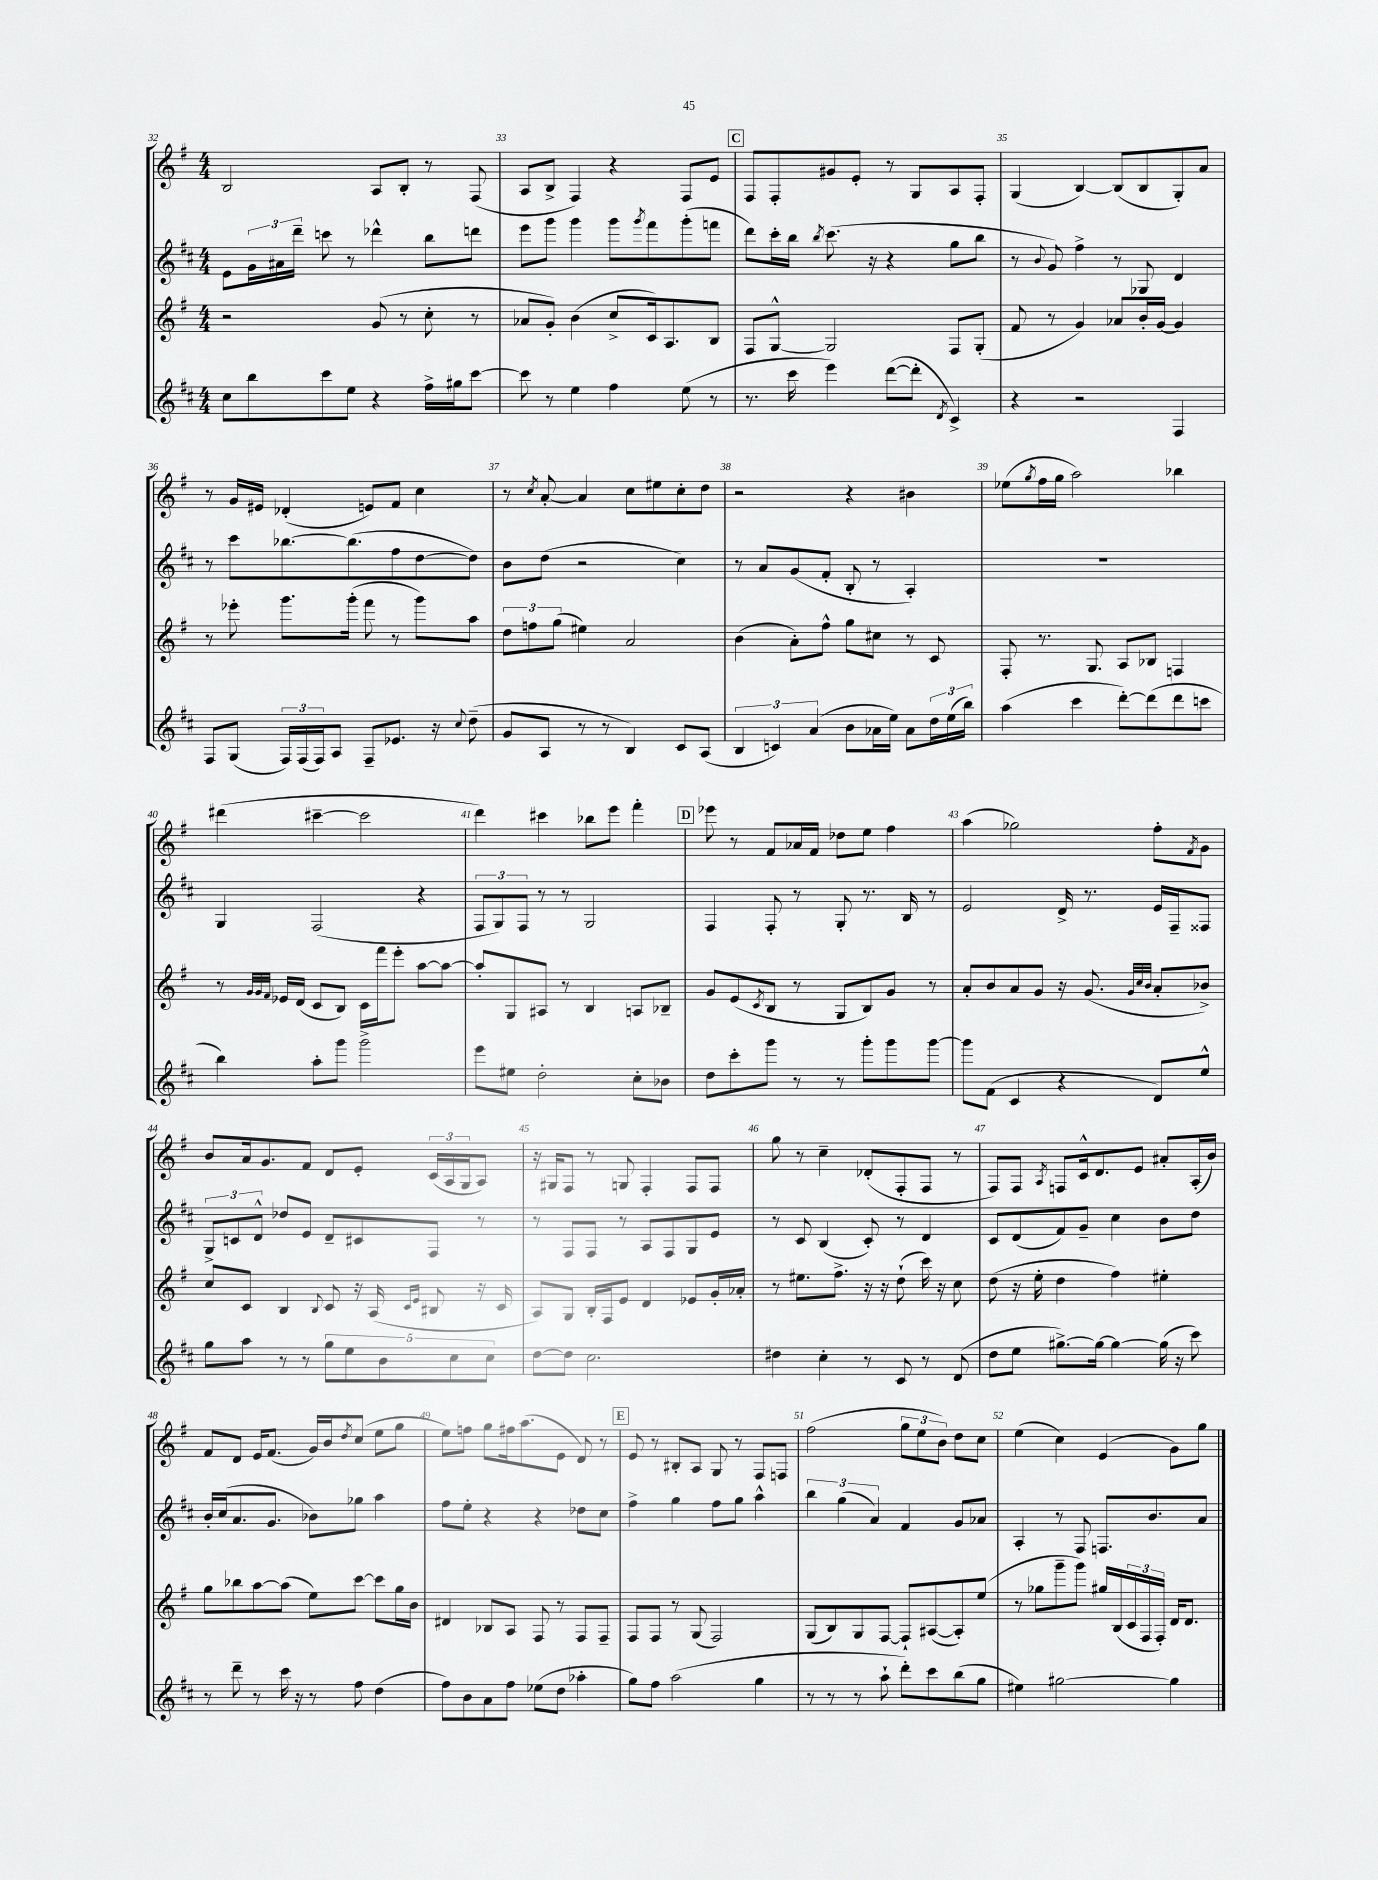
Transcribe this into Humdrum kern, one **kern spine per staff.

**kern	**kern	**kern	**kern
*staff4	*staff3	*staff2	*staff1
*clefG2	*clefG2	*clefG2	*clefG2
*k[f#c#]	*k[f#]	*k[f#c#]	*k[f#]
*M4/4	*M4/4	*M4/4	*M4/4
8cc#	2r	8e	2B
8bb	.	24g	.
.	.	24a#	.
.	.	24ddd~	.
8ccc#	.	8ccc	.
8ee	.	8r	.
4r	(8g	4ddd-^^	8A
.	8r	.	8B'
16ff#^	8cc'	8bb	8r
16gg#	.	.	.
[8ccc#	8r	8ddd	(8F#
=	=	=	=
8ccc#]	8a-	8eee	8A
8r	8g')	8ggg	8B^
4ee	(4b	4ggg	4F#)
4ff#	8cc^	8ggg	4r
.	.	8qggg	.
.	16c)	8fff#	.
.	8.A	.	.
(8ee	.	(8ggg'	8F#
8r	8B	8fff	8e
=	=	=	=
8.r	8F#	8ddd)	8F#
.	[8G^^	16ccc#'	8F#'
16ccc#	.	16bb	.
.	.	8qbb	.
4eee)	2G]	(8.ccc#	8g#
.	.	.	8e'
.	.	16r	.
([8ddd	.	4r	8r
8ddd']	.	.	8G
8qd	.	.	.
4c#^)	8F#	8gg	8A
.	(8G'	8bb	8F#'
=	=	=	=
4r	8f#	8r	(4G
.	.	8qqb	.
.	8r	8g)	.
2r	4g)	4ff#^	[4B)
.	8a-	8r	(8B]
.	16b'	8G-	8B
.	[16g	.	.
4F#	4g]	4d	8G')
.	.	.	8a
=	=	=	=
8F#	8r	8r	8r
(8G	8eee-'	8ccc#	16g
.	.	.	16e#
24F#)	8.ggg	[8.bb-	(4d-'
(24F#	.	.	.
24F#)	.	.	.
8A	.	.	.
.	(16ggg'	(8.bb-]	.
8F#~	8fff#	.	8e)
8.e-	8r	8ff#	8f#
.	8ggg)	[8dd	4cc
16r	.	.	.
8qqcc#	.	.	.
(8dd~	8aa	8dd])	.
=	=	=	=
8g	12dd	8b	8r
.	12ff	.	.
.	.	.	8qcc
8A	.	(8dd	[8a'
.	(12gg	.	.
8r	4ee#)	2r	4a]
8r	.	.	.
4B)	2a	.	8cc
.	.	.	8ee#
8c#	.	4cc#)	8cc'
(8A	.	.	8dd
=	=	=	=
6B	(4b	8r	2r
.	.	8a	.
6c)	.	.	.
.	8a')	(8g	.
(6a	.	.	.
.	8ff#^^	8f#'	.
8b	8gg	8B'	4r
16a-	8cc#	8r	.
16ee)	.	.	.
8a-	8r	4A')	4b#
24dd	8c	.	.
(24ee	.	.	.
24bb)	.	.	.
=	=	=	=
(4aa	8F#'	1r	(8ee-
.	.	.	8qgg
.	8.r	.	16ff#
.	.	.	16gg
4ccc#	.	.	2aa)
.	8.G	.	.
[8ddd')	8A	.	.
(8ddd]	8B-	.	.
8ddd	4F	.	4bb-
8ccc	.	.	.
=	=	=	=
4bb)	8r	4G	(4ddd#
.	32qqg	.	.
.	32qqg	.	.
.	32qqf#	.	.
.	16e-	.	.
.	(16d	.	.
8aa'	8c	(2F#	[4ccc#~
8ggg	8B)	.	.
2ggg^	16c	.	2ccc#]
.	16fff#	.	.
.	8eee'	.	.
.	[8aa	4r	.
.	8aa_	.	.
=	=	=	=
8eee	8aa']	12F#	4ddd)
.	.	12G)	.
8ee#	8G	.	.
.	.	12F#	.
2dd'	8A#	8r	4ccc#
.	8r	8r	.
.	4B	2G	8bb-
.	.	.	8eee
8cc#'	8A	.	4fff#'
8b-	8B-~	.	.
=	=	=	=
8dd	8g	4F#	8eee-
8ccc#'	(8e	.	8r
.	8qc	.	.
8ggg	8B	8F#'	8f#
8r	8r	8r	16a-
.	.	.	16f#
8r	8G	8G'	8dd-
8ggg'	8B)	8.r	8ee
8ggg	8g	.	4ff#
.	.	16B	.
[8ggg	8r	8r	.
=	=	=	=
8ggg]	8a'	2e	(4aa
(8f#	8b	.	.
4c#	8a	.	2gg-)
.	8g	.	.
4r	16r	16d^	.
.	(8.g	8.r	.
.	32qqg	.	.
.	32qqcc	.	.
.	32qqb	.	.
8d)	8a'	16e	8ff#'
.	.	16F#~	.
.	.	.	8qf#
8ee^^	8b-^)	8F##	8g
=	=	=	=
8gg	8cc	12G^	8b
.	.	12c	.
8aa	8c	.	16a
.	.	12d^^	.
.	.	.	8.g
8r	4B	8dd-	.
8r	.	8e	8f#
.	8qqB	.	.
10gg	8c	8d~	8d
10ee	.	.	.
.	16r	8c#	8e'
.	(16A	.	.
10b	.	.	.
.	16qqc	.	.
.	16qqe	.	.
.	8B#	8F#	(24c
.	.	.	24A
10cc#	.	.	.
.	.	.	24G
.	16r	8r	8A)
10cc#	.	.	.
.	16c	.	.
=	=	=	=
[8dd	8A)	8r	16r
.	.	.	16G#
8dd]	8G	8F#	8F#
2.cc#	16B'	8F#	8r
.	16F#	.	.
.	8e	8r	8G
.	4d	8A	4F#'
.	.	8F#	.
.	8e-	8G	8F#
.	16g'	8e	8F#
.	16a-'	.	.
=	=	=	=
4dd#	8r	8r	8gg
.	8.ee#	8c#	8r
4cc#'	.	(4B	4cc~
.	8.ff#^	.	.
8r	16r	8c#')	(8d-'
.	16r	.	.
8c#	(8dd`	8r	8F#'
8r	16ccc)	4d	8F#
.	16r	.	.
(8d	8cc	.	8r
=	=	=	=
8dd	(8dd	8c#	8F#)
8ee	16r	(8d	8F#
.	16ee'	.	.
.	.	.	8qA
[8.gg#^)	4dd	8f#)	8F
.	.	8g~	16c^^
16gg#_	.	.	8.d
4gg#_	4ff#)	4cc#	.
.	.	.	8e
(16gg#]	4ee#'	8b	8a#'
16r	.	.	.
8ccc#)	.	8dd	(16A'
.	.	.	16b)
=	=	=	=
8r	8gg	16b'	8f#
.	.	(16cc#	.
8ddd~	8bb-	8.a	8d
8r	[8aa	.	16e
.	.	8.g	(8.f#
16ccc#	(8aa]	.	.
16r	.	.	.
8r	8ee)	8b-)	16g)
.	.	.	16b
.	.	.	8qdd
8ff#	[8ccc	8gg-	(8cc
(4dd	8ccc]	4aa	8ee
.	16gg	.	8gg
.	16b	.	.
=	=	=	=
8ff#)	4d#	8ff#	8ee)
8b	.	8ee'	8ff
8a	8B-	4r	8gg
8ff#	8A	.	16ff#
.	.	.	(8.aa
(8ee-	8F#	4r	.
8dd	8r	.	8e
4aa-'	8F#	8dd-	8d)
.	8F#~	8cc#	8r
=	=	=	=
8gg)	8F#	4ff#^	8e
8ff#	8F#	.	8r
(2aa	8r	4gg	8B#'
.	(8G	.	8A
.	2F#)	8ff#	8G
.	.	8gg	8r
4gg	.	4aa^^	8F#
.	.	.	8F
=	=	=	=
8r	(8G	6bb	(2ff#
8r	8B)	.	.
.	.	(6gg	.
8r	8G	.	.
.	.	6a)	.
8aa`	[8F#	.	.
8ddd')	8F#`]	4f#	12gg
.	.	.	12ee
8ccc#	([8A#	.	.
.	.	.	12b)
(8bb	8A#'])	8g	8dd
8gg	(8ee	8a-	8cc
=	=	=	=
4ee#)	8r	4A'	(4ee
.	8gg-	.	.
[2gg#	8ggg~	8r	4cc)
.	8ggg)	8F#	.
.	16gg#	8.F	(4e
.	(16B	.	.
.	24c	.	.
.	24F#	.	.
.	.	8.b	.
.	24F#')	.	.
4gg#]	16d	.	8g)
.	8.d	.	.
.	.	8a	8gg
==	==	==	==
*-	*-	*-	*-
